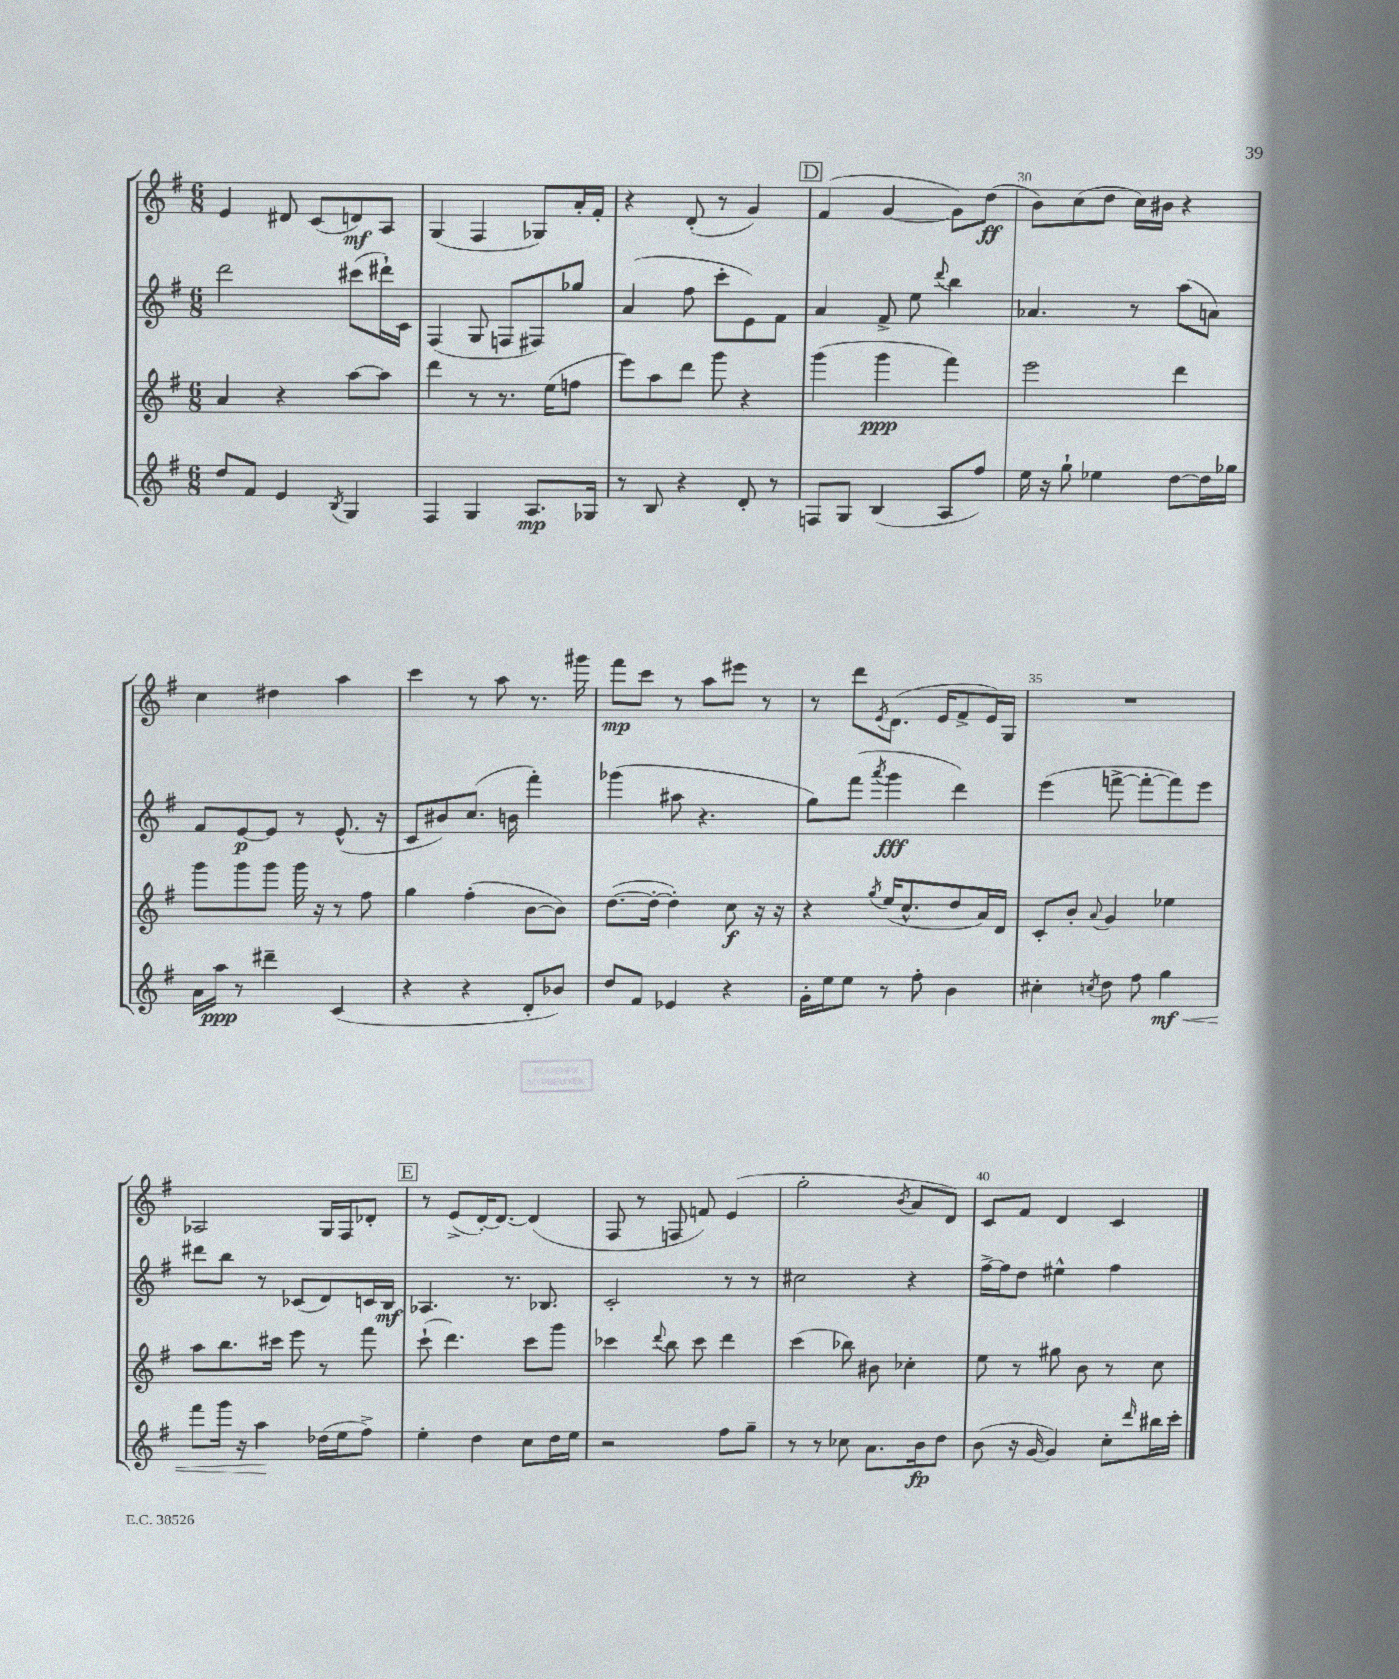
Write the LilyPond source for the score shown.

<<
\new StaffGroup <<
\new Staff = "s0" {
    \clef treble \key g \major \numericTimeSignature \time 6/8
    e'4 dis'8 c'8( d'8\mf) a8 |
    g4( fis4 ges8) a'16-. fis'16-. |
    r4 d'8-.( r8 g'4) |
    \mark \markup { \box "D" } fis'4( g'4~ g'8) d''8\ff( |
    b'8) c''8( d''8 c''16) bis'16 r4 |
    c''4 dis''4 a''4 |
    c'''4 r8 a''8 r8. gis'''16 |
    fis'''8\mp c'''8 r8 a''8 eis'''8 r8 |
    r8 d'''8 \acciaccatura { e'8 } d'8.( e'16 fis'8-> e'16) g16 |
    R2. |
    aes2 g16 fis16 des'8-. |
    \mark \markup { \box "E" } r8 e'8->( d'16~-.) d'8.~ d'4( |
    fis8 r8 f8 f'8) e'4( |
    g''2-. \acciaccatura { b'8 } a'8 d'8) |
    c'8 fis'8 d'4 c'4 \bar "|." |
}
\new Staff = "s1" {
    \clef treble \key g \major \numericTimeSignature \time 6/8
    d'''2 cis'''8( dis'''16-!) c'16 |
    fis4( g8 f8 fis8) ges''8 |
    a'4( fis''8 c'''8-. e'8) fis'8 |
    \mark \markup { \box "D" } a'4 fis'8-> e''8 \appoggiatura { d'''8 } b''4 |
    aes'4. r8 a''8( a'8) |
    fis'8 e'8~\p e'8 r8 e'8.-^( r16 |
    c'8 bis'8) c''8.( b'16 fis'''4-.) |
    ges'''4( ais''8 r4. |
    g''8) fis'''8( \acciaccatura { a'''8 } g'''4\fff d'''4) |
    e'''4( f'''8~-> f'''8~-. f'''8) e'''8 |
    dis'''8 b''8 r8 ces'8( d'8) c'16 b16\mf |
    \mark \markup { \box "E" } aes4. r8. bes8. |
    c'2-. r8 r8 |
    cis''2 r4 |
    fis''16~-> fis''16 d''8 eis''4-^ fis''4 \bar "|." |
}
\new Staff = "s2" {
    \clef treble \key g \major \numericTimeSignature \time 6/8
    a'4 r4 a''8~ a''8 |
    d'''4 r8 r8. e''16( f''8 |
    e'''8) a''8 d'''8 g'''8 r4 |
    \mark \markup { \box "D" } g'''4( g'''4\ppp fis'''4) |
    e'''2 d'''4 |
    g'''8 g'''8 g'''8 g'''16 r16 r8 fis''8 |
    g''4 fis''4-.( b'8~ b'8) |
    d''8.~( d''16~-. d''4-.) c''8\f r16 r16 |
    r4 \acciaccatura { g''8 } e''16( c''8.-^ d''8 a'16) d'16 |
    c'8-. b'8-. \appoggiatura { a'8 } g'4 ees''4 |
    a''8 b''8. cis'''16 e'''8 r8 fis'''8 |
    \mark \markup { \box "E" } c'''8-!( d'''4.) c'''8 g'''8 |
    ces'''4 \appoggiatura { d'''8 } b''8 ces'''8 d'''4 |
    c'''4( bes''8) bis'8 ces''4-. |
    e''8 r8 gis''8 b'8 r8 c''8 \bar "|." |
}
\new Staff = "s3" {
    \clef treble \key g \major \numericTimeSignature \time 6/8
    d''8 fis'8 e'4 \acciaccatura { b8 } g4 |
    fis4 g4 a8.\mp ges16 |
    r8 b8 r4 d'8-. r8 |
    \mark \markup { \box "D" } f8 g8 b4( a8 fis''8) |
    e''16 r16 g''8-! ees''4 d''8~ d''16 ges''16 |
    a'16 a''16\ppp r8 dis'''4-- c'4( |
    r4 r4 d'8-. bes'8) |
    d''8 fis'8 ees'4 r4 |
    g'16-. e''16 e''8 r8 fis''8-. b'4 |
    cis''4-. \acciaccatura { c''8 } d''8 fis''8 g''4\mf\< |
    fis'''8 g'''16 r16 a''4\! des''16( e''16 fis''8->) |
    \mark \markup { \box "E" } e''4-. d''4 c''8 d''16 e''16 |
    r2 fis''8 g''8-- |
    r8 r8 ces''8 a'8. b'16\fp d''8 |
    b'8( r16 g'16~ g'4) c''8-. \grace { d'''16 } bis''16 c'''16-. \bar "|." |
}
>>
>>
\layout { \context { \Score currentBarNumber = #26 \override BarNumber.break-visibility = ##(#f #t #t) barNumberVisibility = #(every-nth-bar-number-visible 5) } }
